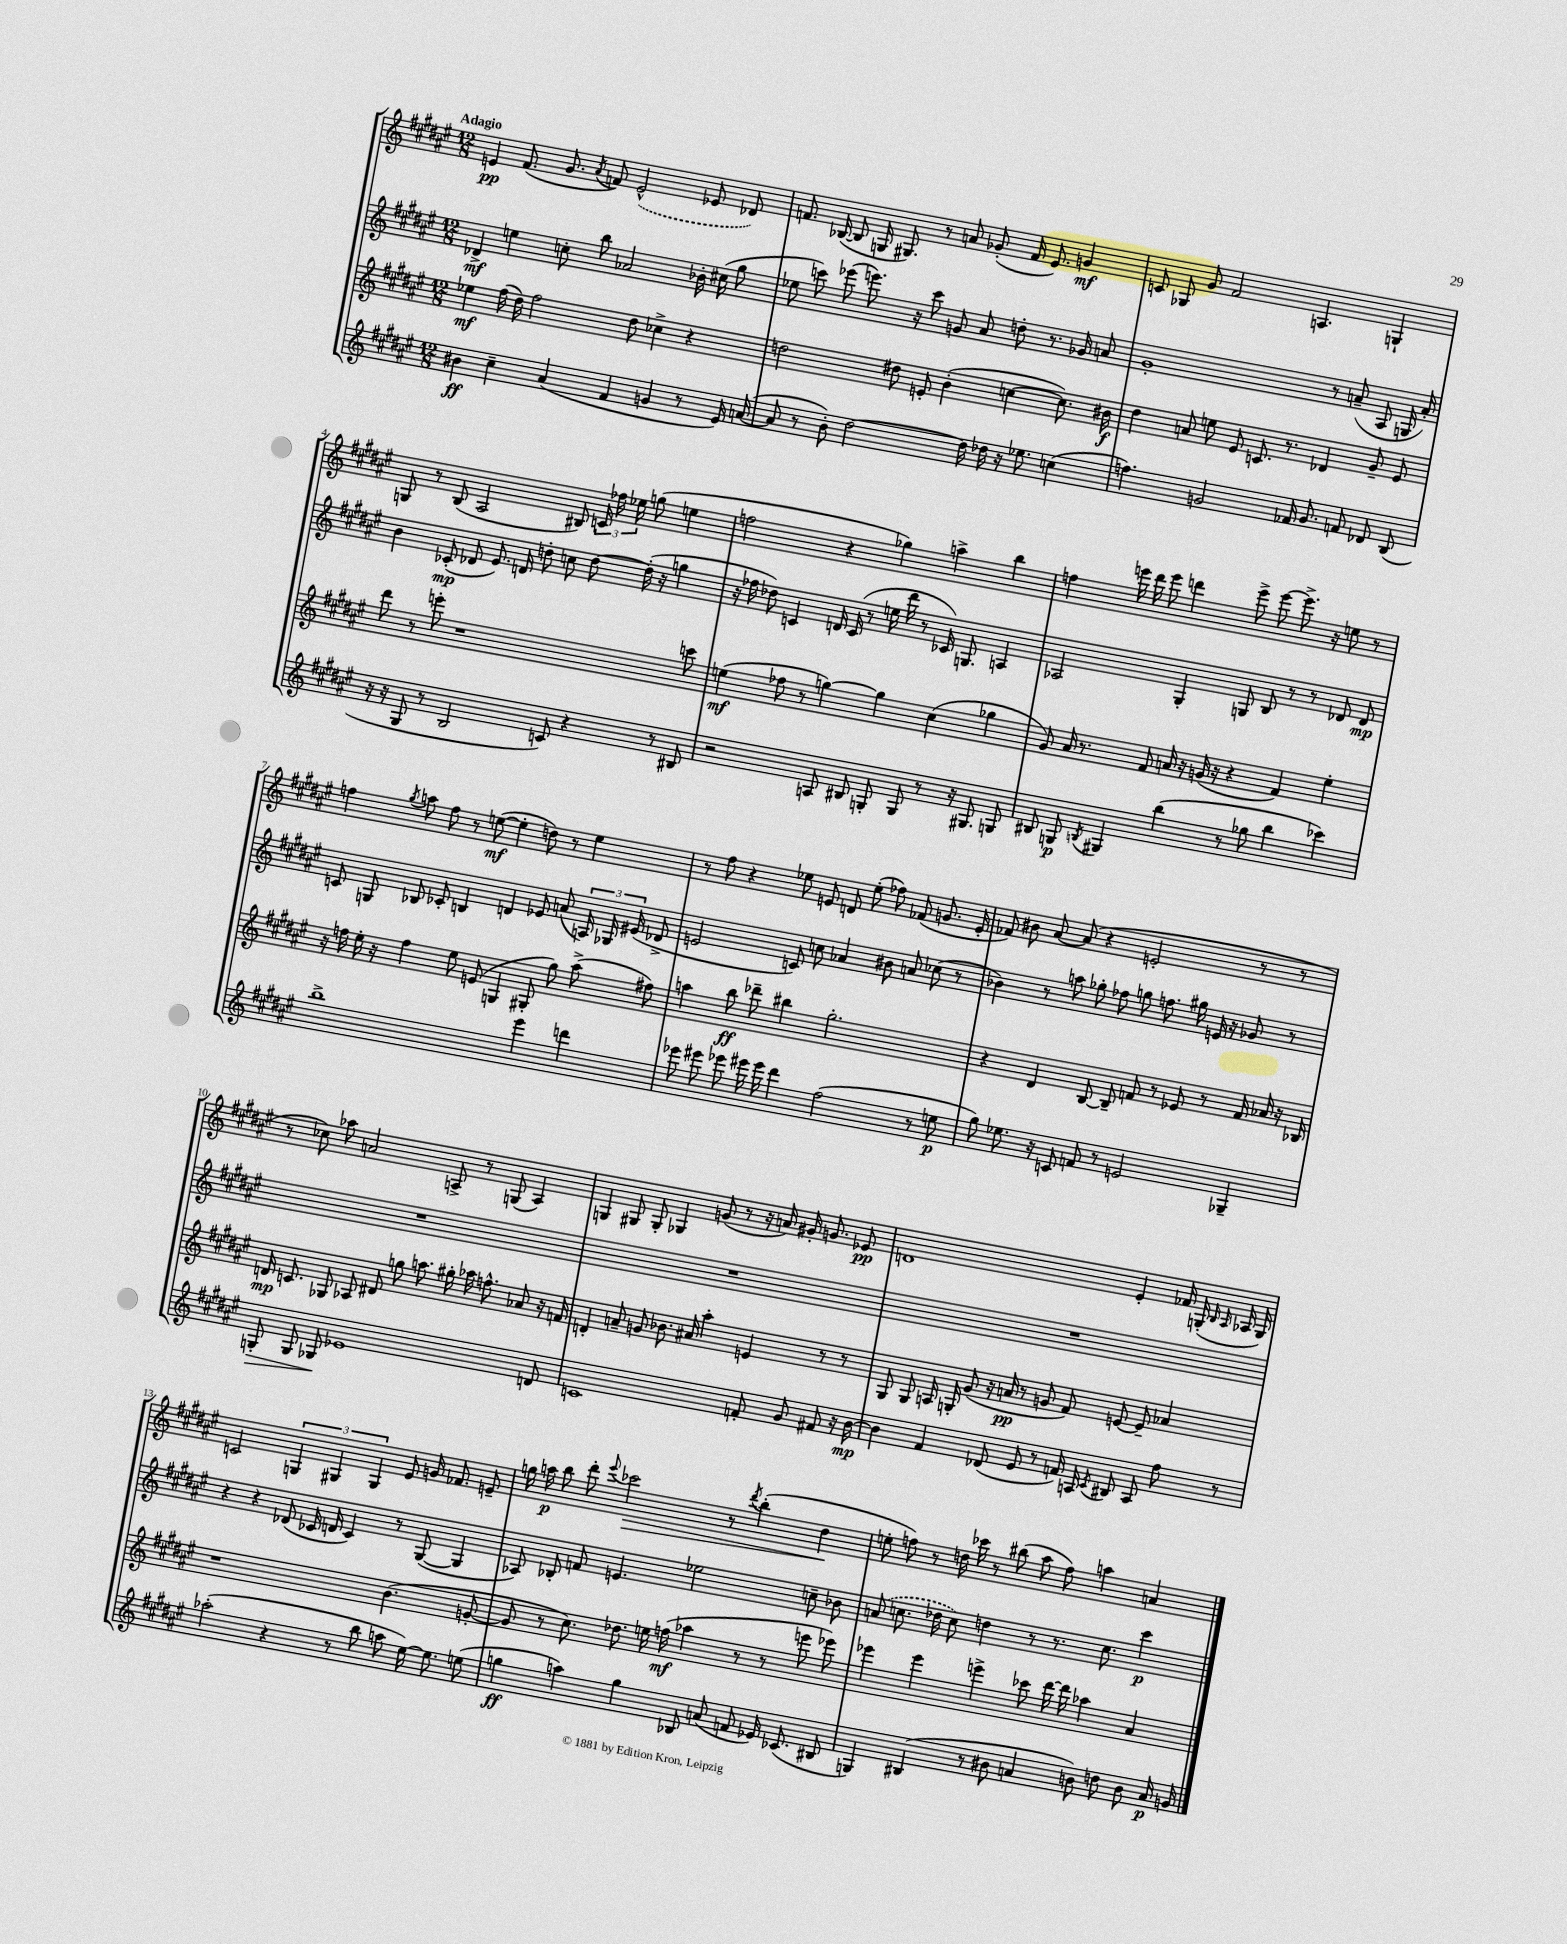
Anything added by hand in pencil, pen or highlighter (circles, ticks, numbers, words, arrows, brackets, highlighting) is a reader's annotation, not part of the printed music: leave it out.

**kern	**kern	**kern	**kern
*staff4	*staff3	*staff2	*staff1
*clefG2	*clefG2	*clefG2	*clefG2
*k[f#c#g#d#a#e#]	*k[f#c#g#d#a#e#]	*k[f#c#g#d#a#e#]	*k[f#c#g#d#a#e#]
*M12/8	*M12/8	*M12/8	*M12/8
4b#\	4ee-\	4d-^/	4e/
4cc#~\	(16ff#\	4ee\	(8.f#/
.	16dd#\)	.	.
.	2ff#\	.	.
.	.	.	8.g#/
(4a#/	.	8cc'\	.
.	.	.	8qa#/
.	.	8bb\	8f/)
4f#/	.	2a-/	(2e^^/
.	8dd#\	.	.
4g/	4cc-^\	.	.
8r	4r	16b-'\	8e-/
.	.	(16cc#\	.
16e#/)	.	8gg#\	8d-/)
([16a/	.	.	.
=	=	=	=
8a/]	2dd\	8ee-\	8.f/
8r	.	8ccc\)	.
.	.	.	([16B-/
8b'\)	.	(8eee-\	8B-/]
[2dd#\	.	8.eee\)	16G/
.	.	.	8.G#/)
.	8dd#\	.	.
.	.	16r	.
.	8e'/	8ccc\	8r
.	(4b'\	8g/	8a/
16dd#\]	.	8a#/	(8g-'/
16dd-\	.	.	.
16r	[4cc\	8dd'\	16f/
8.ee-\	.	.	8.e#/)
.	.	8.r	.
(4cc\	8.cc\])	.	4g/
.	.	16g-/	.
.	.	8a/	.
.	16b#\	.	.
=	=	=	=
4.ff\)	4dd#\	1g#'	8c/
.	.	.	8G-/
.	8a/	.	8g#/
2g/	8ee\	.	2f#/
.	8e#/	.	.
.	8.c/	.	.
.	8.r	.	.
16f-/	.	.	4.A/
8.g/	.	.	.
.	4d-/	8r	.
8f/	.	(8a~/	.
8d-/	8g#~/	8A#/	4G`/
(8B/	8e#/	16G/	.
.	.	16a'/)	.
=	=	=	=
16r	8ddd#\	4b\	8G/
16r	.	.	.
8G#/	8r	.	8r
8r	8eee'\	(8c-'/	(8B/
2B/	1r	8d-/	2A#/
.	.	8.e#/)	.
.	.	16d/	.
.	.	8dd'\	.
8c/)	.	8cc\	8B#/)
4r	.	[8dd\	24c/
.	.	.	24ff-\
.	.	.	24ee-\
.	.	(16dd'\]	(8gg\
.	.	16r	.
8r	.	4gg\	4ee\
8B#/	8ccc\	.	.
=	=	=	=
2r	(4ee\	16r	2ff\
.	.	16ff-\	.
.	.	8dd-\)	.
.	8ff-\	4c/	.
.	8r	.	.
8A/	[4gg\)	16d/	4r
.	.	(16c/	.
8B#/	.	8r	.
8G'/	4gg\]	16ee\	4gg-\)
.	.	16ddd#\	.
8G/	.	8r	.
8r	(4cc#\	16c-/)	4aa^\
.	.	8.G/	.
16r	.	.	.
8.G#/	.	.	.
.	4gg-\	4A/	4bb\
8G/	.	.	.
=	=	=	=
8B#/	8g#/)	2A-/	4ff\
8G/	16a#/	.	.
.	8.r	.	.
8qB/	.	.	.
4G#/	.	.	16eee\
.	.	.	16ddd#\
.	8f#/	.	8eee\
(4bb\	16a/	4G#'/	4ddd\
.	16r	.	.
.	(16g/	.	.
.	16r	.	.
8r	4r	8G/	8eee^\
8gg-\	.	8B/	[8eee\
4bb\	4f#/)	8r	8.eee^\]
.	.	8r	.
.	.	.	16r
4ccc-\)	4ee#'\	8d-/	8ee\
.	.	8d-/	8r
=	=	=	=
1bb^	16r	8c/	4ff\
.	16ff\	.	.
.	16ee#'\	8G/	.
.	16r	.	.
.	.	.	8qgg#/
.	4ff\	8B-/	8aa\
.	.	8c-'/	8ff\
.	8ee#\	4B/	8r
.	(8e/	.	([8ee\
.	4G/	4d/	4ee'\]
4eee#\	8G#'/	8e-/	8dd\)
.	8gg#\)	(8a/	8r
4ddd\	(8aa#^\	24A/)	4ee\
.	.	24G-/	.
.	.	(24e#/	.
.	8ff#\)	8d-^/	.
=	=	=	=
8eee-\	4aa\	2e/	8r
8eee#\	.	.	8ff#\
8eee-\	8bb\	.	4r
16eee#\	8ddd-~\	.	.
16eee#\	.	.	.
4ddd#\	4bb#\	8c/)	8ee-\
.	.	8cc\	8e/
(2ff#\	2.gg#'\	4a-/	8d/
.	.	.	(8ee-'\
.	.	8b#\	8ff-\)
.	.	8a/	(8f-/
8r	.	(8cc-\	8.g/
8ee\	.	8r	.
.	.	.	16e'/
=	=	=	=
8gg#\)	4r	4b-\)	8f-/)
8.ee-\	.	.	8b#\
.	4d#/	8r	[8a#/
16r	.	.	.
8c/	.	8aa\	(8a#/]
8f/	[8B/	8gg-'\	4r
8r	8B~/]	8ff-\	.
2e/	8f/	8gg\	2e'/
.	8r	8.ff\	.
.	8e-/	.	.
.	.	16gg#\	.
.	8r	16e/	.
.	.	16r	.
4G-~/	16f/	8g-/	8r
.	16a-/	.	.
.	16r	8r	8r
.	16B-/	.	.
=	=	=	=
8G'/	16d/	1.r	8r
.	8.c/	.	.
8G/	.	.	8cc-\)
8G-/	8G-/	.	8aa-\
1e-	8A-/	.	2a/
.	8d#/	.	.
.	8gg\	.	.
.	8.aa\	.	.
.	.	.	8A^/
.	16gg#'\	.	.
.	16aa-\	.	8r
.	8.ff^^\	.	.
.	.	.	(8G/
.	8a-/	.	4A/)
8d/	16r	.	.
.	16f/	.	.
=	=	=	=
1c	4d'/	1.r	4G/
.	8a~/	.	8G#/
.	8g/	.	8G#'/
.	8.b-\	.	4G-/
.	16a#/	.	.
.	4aa#'\	.	(8g/
.	.	.	8r
8f'/	4e/	.	16r
.	.	.	16a/)
8g#/	.	.	16g#'/
.	.	.	8.g/
8f#/	8r	.	.
16r	8r	.	8e-/
[16b\	.	.	.
=	=	=	=
4b\]	8G#/	1.r	1d
.	8G#/	.	.
4f#/	16A/	.	.
.	16G'/	.	.
.	(8g#/	.	.
(8d-/	16r	.	.
.	16a/	.	.
8e#/	8r	.	.
8r	8g/	.	.
16f/)	8f#/)	.	.
16A/	.	.	.
8qc#/	.	.	.
8B#/	[8e/	.	4e#'/
8A/	8e~/]	.	.
8ff#\	4a-/	.	16f-/
.	.	.	(16G'/
.	.	.	16qqB/
.	.	.	16qqA#/
8r	.	.	16A-/
.	.	.	16G/)
=	=	=	=
(2aa-'\	1r	4r	2c/
.	.	4r	.
4r	.	(8d-/	6G/
.	.	16c-/	.
.	.	.	6G#/
.	.	16d/	.
8r	.	4c-/)	.
.	.	.	6G#/
8bb\	.	.	.
8aa\	(4.b\	8r	8e#/
[16ee#\)	.	([8G#/	16g/
8.ee#\]	.	.	8.f-/
.	.	4G#/]	.
(8ee\	[8g'/	.	8e~/
=	=	=	=
4gg\	8g/]	8A-/)	16gg\
.	.	.	16aa\
.	8r	8B-'/	8bb\
4aa\)	8.cc#\)	8f/	8ddd#'\
.	.	.	8qqeee#/
.	.	4.e/	2ccc-\
.	8.dd-\	.	.
4gg\	.	.	.
.	16ee\	.	.
.	(16ff\	.	.
8B-/	4aa-\	2ee-\	.
(8a/	.	.	8r
.	.	.	8qddd#/
8f/	8r	.	(4bb'\
16e-/)	8r	.	.
(8.c-/	.	.	.
.	8eee\	8cc~\	4dd#\
8B#/	8eee-\)	8b-\	.
=	=	=	=
4G/)	4eee-\	(8a/	8ee'\
.	.	8.cc\	8ff\)
(4B#/	4eee-\	.	8r
.	.	16dd-\	.
.	.	8cc\)	16dd\
.	.	.	16ccc-\
8r	4eee^\	4dd\	8r
8b#\	.	.	(8bb#\
4a/	8ccc-\	8r	8aa#\
.	[16ddd#\	8.r	8ff\)
.	16ddd#\]	.	.
8b\)	4aa-\	.	4aa\
.	.	8.cc\	.
8dd\	.	.	.
8b\	4a#/	4ccc#\	4a/
16a/	.	.	.
16g/	.	.	.
==	==	==	==
*-	*-	*-	*-
